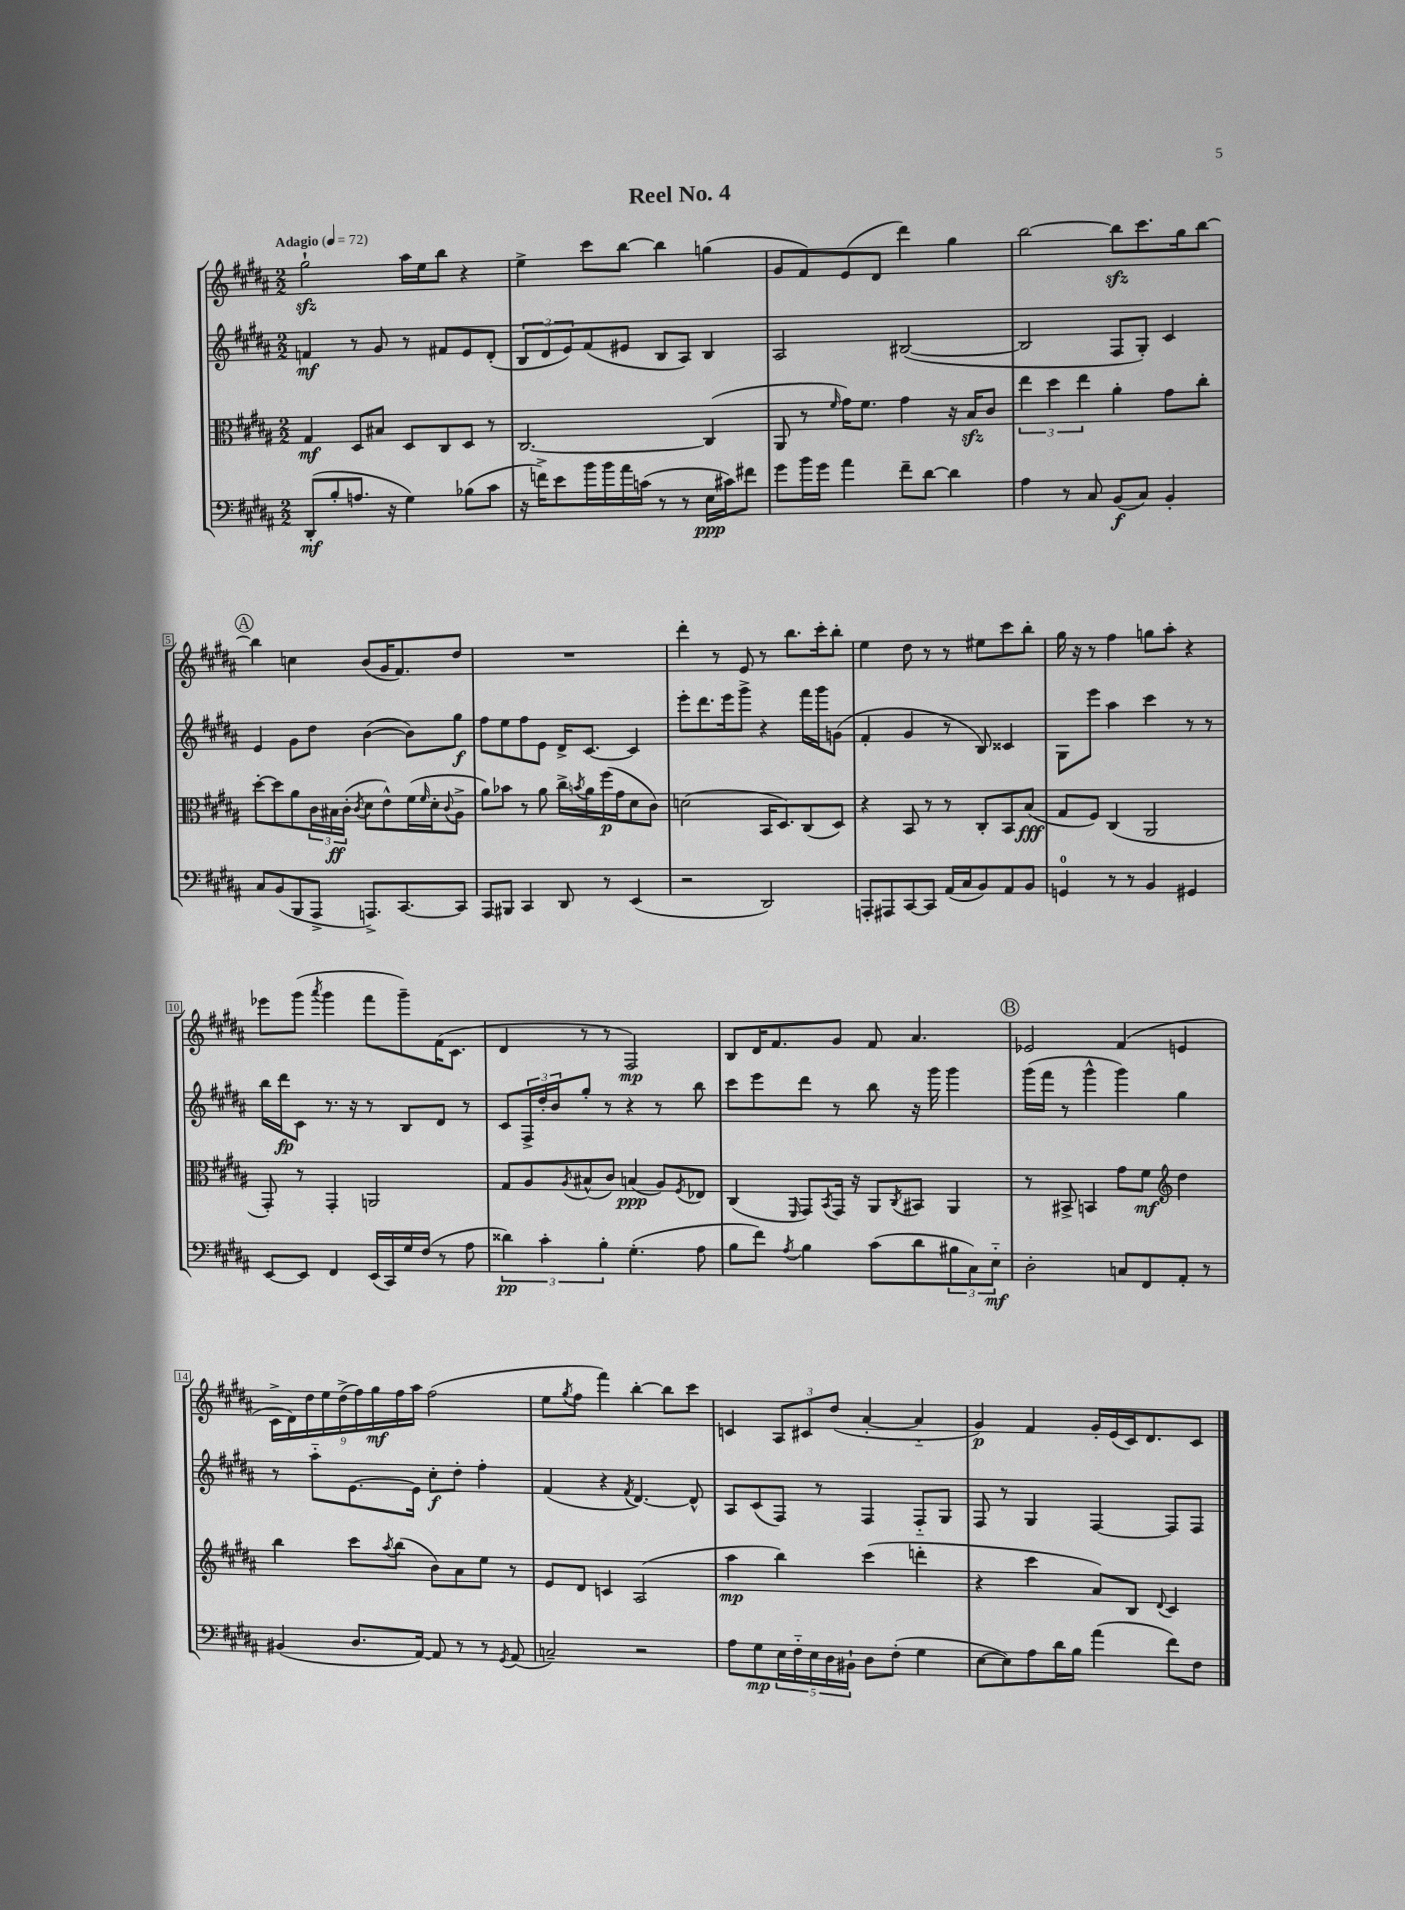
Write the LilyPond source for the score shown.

\header { title = "Reel No. 4" }
<<
\new StaffGroup <<
\new Staff = "s0" {
    \clef treble \key b \major \numericTimeSignature \time 2/2 \tempo "Adagio" 4 = 72
    gis''2-!\sfz ais''16 e''16 b''8 r4 |
    e''4-> cis'''8 b''8~ b''4 g''4( |
    gis'8 fis'8) e'8( dis'8 dis'''4) gis''4 |
    b''2~ b''8\sfz cis'''8. gis''16 b''8~ |
    \mark \markup { \circle "A" } b''4 c''4 b'8( gis'16 fis'8.) dis''8 |
    R1 |
    dis'''4-. r8 e'8 r8 b''8. cis'''16-. b''8-. |
    e''4 dis''8 r8 r8 eis''8 cis'''8 b''8-. |
    gis''16 r16 r8 fis''4 g''8 ais''8-. r4 |
    ees'''8 gis'''8( \acciaccatura { ais'''8 } gis'''4 fis'''8 gis'''8--) fis'16( cis'8. |
    dis'4 r8 r8 fis2\mp) |
    b8 dis'16 fis'8. gis'8 fis'8 ais'4. |
    \mark \markup { \circle "B" } ees'2 fis'4( e'4 |
    \tuplet 9/8 { cis'16-> dis'16) dis''16 e''16 dis''16->( fis''16) gis''16\mf fis''16 ais''16 } fis''2( |
    e''8 \acciaccatura { gis''8 } fis''8 fis'''4) b''4~-. b''8 cis'''8 |
    c'4 \tuplet 3/2 { ais8 cis'8 dis''8( } ais'4~-. ais'4-_ |
    gis'4\p) fis'4 gis'16-. e'16( cis'16) dis'8. cis'8 \bar "|." |
}
\new Staff = "s1" {
    \clef treble \key b \major \numericTimeSignature \time 2/2
    f'4\mf r8 gis'8 r8 fis'8 e'8 dis'8-.( |
    \tuplet 3/2 { b8 dis'8 e'8) } fis'8( eis'8 b8 ais8) b4 |
    ais2 bis2~( |
    bis2 fis8 gis8-.) cis'4 |
    \mark \markup { \circle "A" } e'4 gis'8 dis''8 b'4~( b'8) gis''8\f |
    fis''8 e''8 fis''8 e'8 dis'16-> cis'8.~ cis'4 |
    e'''8-. dis'''8. e'''16 gis'''8-> r4 fis'''16 gis'''16 g'8( |
    fis'4-. gis'4 r8 b8) cisis'4 |
    gis8 e'''8 ais''4 cis'''4 r8 r8 |
    b''16 dis'''16\fp cis'8 r8. r16 r8 b8 dis'8 r8 |
    cis'8 \tuplet 3/2 { fis16-> dis''16-. b'16 } gis''8-. r8 r4 r8 b''8 |
    cis'''8 e'''8 dis'''8 r8 b''8 r16 gis'''16 gis'''4 |
    \mark \markup { \circle "B" } gis'''16( fis'''16 r8 gis'''4-^ gis'''4) gis''4 |
    r8 ais''8-_ e'8.~ e'16 cis''8-.\f dis''8-. fis''4-. |
    fis'4( r4 \acciaccatura { fis'8 } dis'4.~) dis'8-^ |
    ais8 cis'8( fis8) r8 fis4 fis8-_ gis8 |
    fis8 r8 gis4 fis4~ fis8 fis8 \bar "|." |
}
\new Staff = "s2" {
    \clef alto \key b \major \numericTimeSignature \time 2/2
    gis4\mf dis8 bis8 dis8 cis8 dis8 r8 |
    cis2.~ cis4( |
    ais,8 r8 \grace { fis'16 } gis'16) fis'8. gis'4 r16 b16\sfz cis'8 |
    \tuplet 3/2 { e''4 dis''4 e''4 } ais'4-. gis'8 cis''8-. |
    \mark \markup { \circle "A" } dis''8~-. dis''8 ais'8 \tuplet 3/2 { cis'16 bis16\ff cis'16-.( } \acciaccatura { cis'8 } dis'8 e'8-^) fis'16( \grace { fis'16 } dis'16-. \appoggiatura { cis'8 } ais8-> |
    ais'8) bes'8 r8 ais'8 cis''16-> \acciaccatura { b'8 } ais'16 fis''16\p( gis'16 dis'8 cis'8) |
    d'2( b,16 dis8.) cis8( dis8) |
    r4 b,8 r8 r8 cis8-. b,8 b8\fff( |
    gis8 fis8) cis4( ais,2 |
    gis,8-.) r8 gis,4-. a,2 |
    gis8 ais8 \acciaccatura { ais8 } bis8-^( cis'8) b4\ppp( ais8) \acciaccatura { fis8 } ees8 |
    cis4( \grace { fis,16 } gis,8) \acciaccatura { b,8 } gis,16 r16 ais,8 \acciaccatura { cis8 } bis,8 ais,4 |
    \mark \markup { \circle "B" } r8 bis,8-> b,4 gis'8 fis'8\mf \clef treble dis''4 |
    b''4 cis'''8 \acciaccatura { ais''8 } b''8( b'8) ais'8 e''8 r8 |
    e'8 dis'8 c'4 ais2( |
    ais''4\mp b''4) cis'''4( d'''4-. |
    r4 cis'''4 ais'8) b8 \appoggiatura { dis'8 } cis'4 \bar "|." |
}
\new Staff = "s3" {
    \clef bass \key b \major \numericTimeSignature \time 2/2
    dis,8-.\mf( b8-. a8. r16 gis4) bes8( cis'8 |
    r16 f'16->) e'8 b'16 b'16 ais'16 c'16( r8 r8 e16\ppp cis'16) fis'8 |
    gis'8 b'16 gis'16 ais'4 fis'8-- dis'8~ dis'4 |
    ais4 r8 cis8 b,8\f( cis8) b,4-. |
    \mark \markup { \circle "A" } cis8 b,8( b,,8 ais,,8-> a,,8.->) cis,8.~ cis,8 |
    ais,,8 bis,,8 cis,4 dis,8 r8 e,4( |
    r2 dis,2) |
    a,,8-. ais,,8 cis,8~ cis,8 ais,16( cis16 b,8) ais,8 b,8 |
    g,4-0 r8 r8 b,4 gis,4 |
    e,8~ e,8 fis,4 e,16( cis,16) gis16 fis16( r8 ais8 |
    \tuplet 3/2 { disis'4\pp) cis'4-. b4-. } gis4.-.( ais8 |
    b8 fis'8) \acciaccatura { ais8 } b4 cis'8( dis'8 \tuplet 3/2 { bis8 cis8) e8-_\mf } |
    \mark \markup { \circle "B" } dis2-. c8 fis,8 ais,8-. r8 |
    bis,4( dis8. ais,16~) ais,8 r8 r8 \acciaccatura { gis,8 } ais,8( |
    c2--) r2 |
    ais8 gis8\mp \tuplet 5/4 { e16 fis16-_ e16 dis16 bis,16-! } dis8 fis8-.( gis4 |
    e8~ e8) ais8 dis'16 b16 ais'4( fis'8) fis8 \bar "|." |
}
>>
>>
\layout { \context { \Score \override BarNumber.stencil = #(make-stencil-boxer 0.1 0.3 ly:text-interface::print) } }
